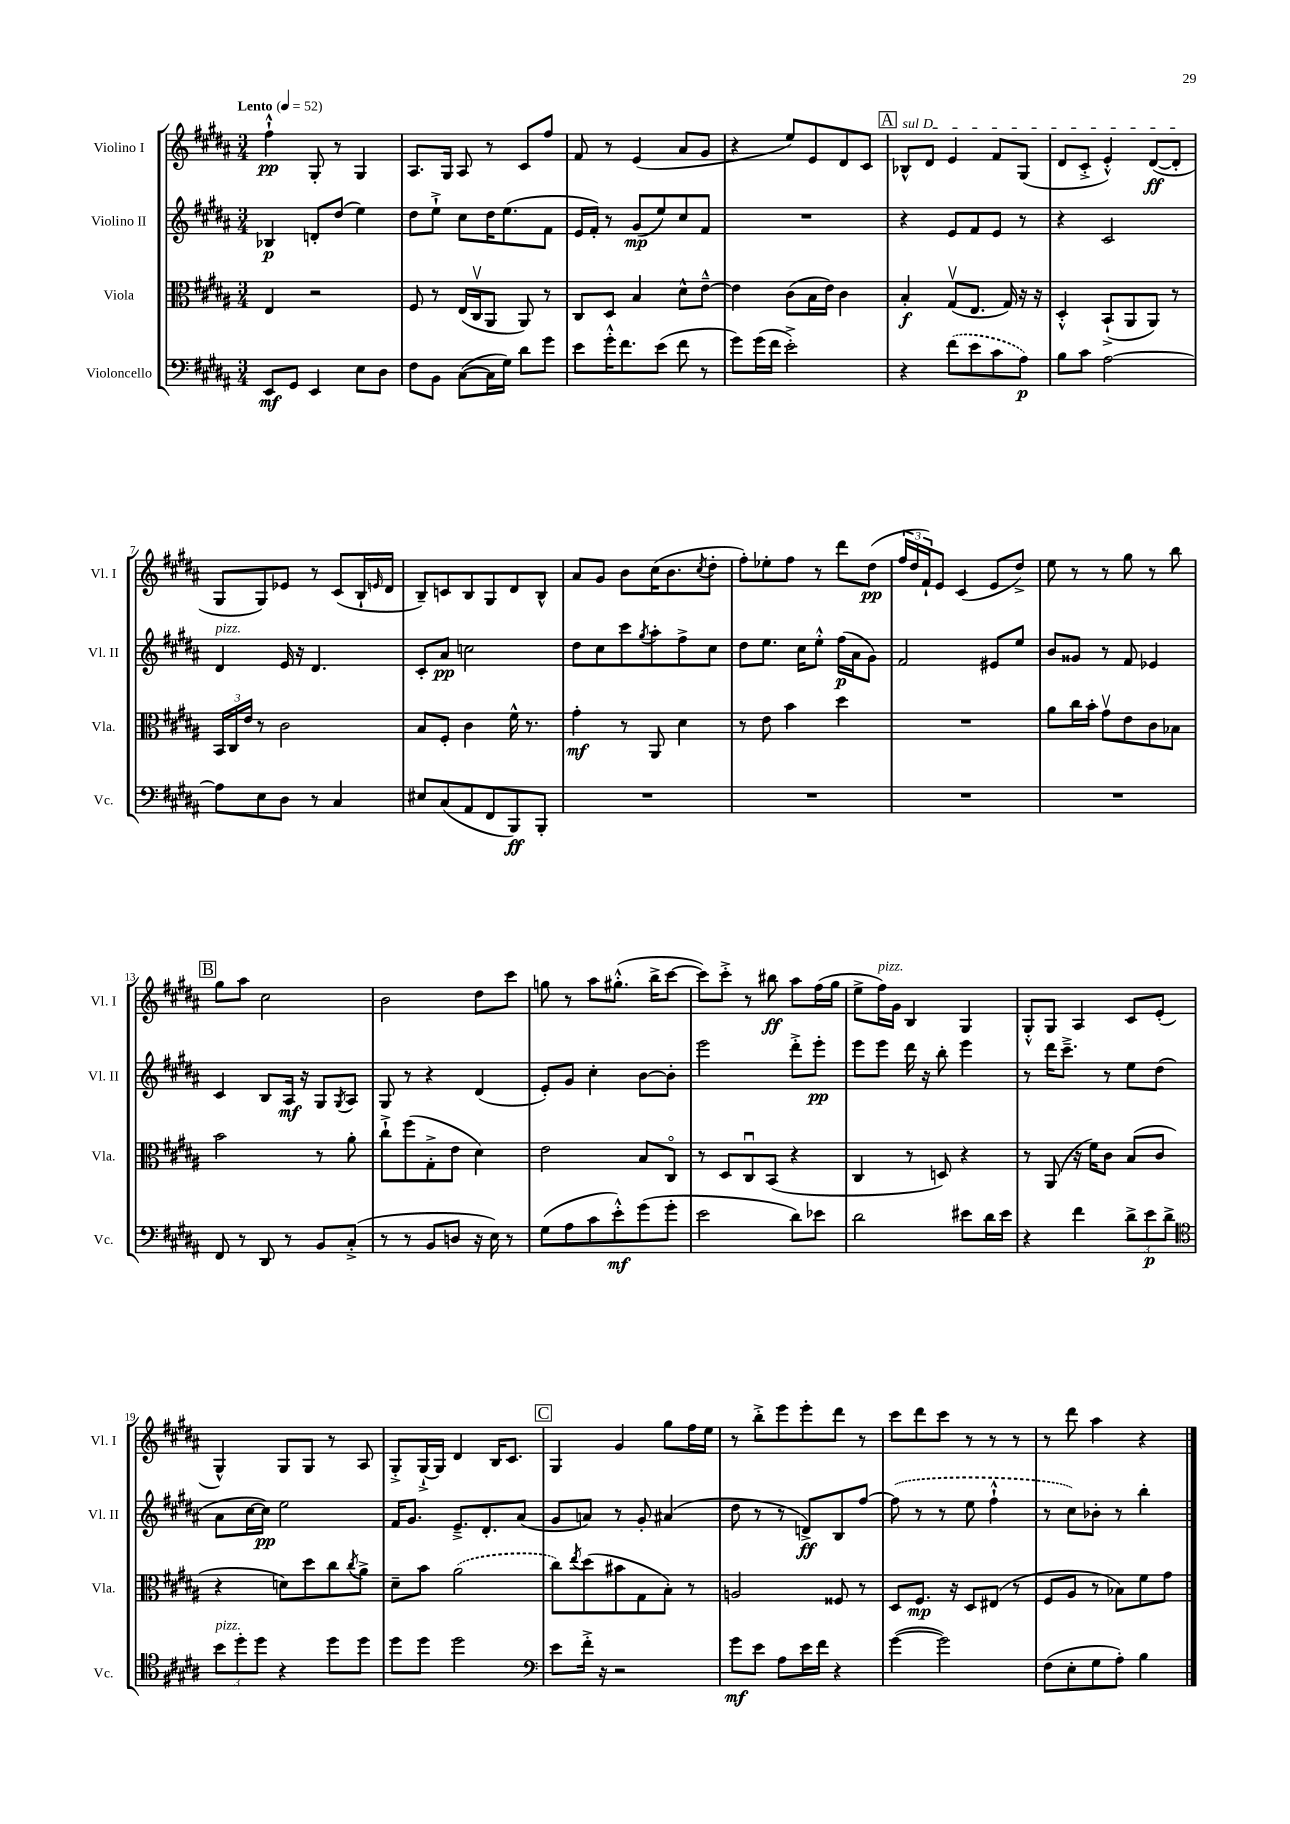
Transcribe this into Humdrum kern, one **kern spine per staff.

**kern	**kern	**kern	**kern
*staff4	*staff3	*staff2	*staff1
*clefF4	*clefC3	*clefG2	*clefG2
*k[f#c#g#d#a#]	*k[f#c#g#d#a#]	*k[f#c#g#d#a#]	*k[f#c#g#d#a#]
*M3/4	*M3/4	*M3/4	*M3/4
*MM52	*MM52	*MM52	*MM52
8EE	4E	4B-	4ff#`^^
8GG#	.	.	.
4EE	2r	8d'	8G#'
.	.	(8dd#	8r
8E	.	4ee)	4G#
8D#	.	.	.
=	=	=	=
8F#	8F#	8dd#	8.A#
8BB	8r	8ee`^	.
.	.	.	16G#
([8C#	(16E	8cc#	8A#
.	16C#v	.	.
16C#]	8AA#	16dd#	8r
16G#)	.	(8.ee	.
8d#	8AA#)	.	8c#
8g#	8r	8f#	8ff#
=	=	=	=
8e	8C#	16e	8f#
.	.	16f#')	.
16g#'^^	8D#	8r	8r
8.f#	.	.	.
.	4B	(8g#	(4e
(8e	.	8ee)	.
8f#	8d#^^	8cc#	8a#
8r	[8e~^^	8f#	8g#
=	=	=	=
8g#)	4e]	2.r	4r
(16g#	.	.	.
16f#	.	.	.
2e'^)	(8c#	.	8ee)
.	16B	.	8e
.	16e)	.	.
.	4c#	.	8d#
.	.	.	8c#
=	=	=	=
4r	4B'	4r	8B-^^
.	.	.	8d#
(8f#	(8G#v	8e	4e
8e	8.E	8f#	.
8c#	.	8e	8f#
.	16G#)	.	.
8A#)	16r	8r	(8G#
.	16r	.	.
=	=	=	=
8B	4D#'^^	4r	8d#
8c#	.	.	8c#'^
[2A#	(8BB`^	2c#	4e'^^)
.	8AA#	.	.
.	8AA#)	.	([8d#
.	8r	.	8d#']
=	=	=	=
8A#]	24BB	4d#	8G#
.	24C#	.	.
.	24e	.	.
8E	8r	.	8G#)
8D#	2c#	16e	8e-
.	.	16r	.
8r	.	4.d#	8r
4C#	.	.	(8c#
.	.	.	16B`
.	.	.	16qqe
.	.	.	16d#
=	=	=	=
8E#	8B	8c#'	8B~)
(8C#	8F#'	8a#	8c
8AA#	4c#	2cc	8B
8FF#	.	.	8G#
8BBB)	16f#^^	.	8d#
.	8.r	.	.
8BBB'	.	.	8B^^
=	=	=	=
2.r	4g#'	8dd#	8a#
.	.	8cc#	8g#
.	8r	8ccc#	8b
.	.	8qgg#	.
.	8AA#	8aa#'	(16cc#
.	.	.	8.b
.	4d#	8ff#^	.
.	.	.	8qcc#
.	.	8cc#	8dd#'
=	=	=	=
2.r	8r	8dd#	8ff#')
.	8e	8.ee	8ee-'
.	4b	.	8ff#
.	.	16cc#	.
.	.	8ee'^^	8r
.	4dd#	(16ff#	8ddd#
.	.	16a#	.
.	.	8g#)	(8dd#
=	=	=	=
2.r	2.r	2f#	24ff#
.	.	.	24dd#
.	.	.	24f#`)
.	.	.	8e
.	.	.	(4c#
.	.	8e#	8e
.	.	8ee	8dd#^)
=	=	=	=
2.r	8a#	8b	8ee
.	16cc#	8g##	8r
.	16b'	.	.
.	8g#v	8r	8r
.	8e	8f#	8gg#
.	8c#	4e-	8r
.	8B-	.	8bb
=	=	=	=
8FF#	2b	4c#	8gg#
8r	.	.	8aa#
8DD#	.	8B	2cc#
8r	.	16A#	.
.	.	16r	.
8BB	8r	8G#	.
.	.	8qG#	.
(8C#'^	8a#'	8A#	.
=	=	=	=
8r	8cc#`^	8G#	2b
8r	(8ff#	8r	.
8BB	8G#'^	4r	.
8D	8e	.	.
16r	4d#)	(4d#	8dd#
16E)	.	.	.
8r	.	.	8ccc#
=	=	=	=
(8G#	2e	8e')	8gg
8A#	.	8g#	8r
8c#	.	4cc#'	8aa#
8e'^^)	.	.	(8.gg#'^^
(8g#	8B	[8b	.
.	.	.	16bb^
8g#'	8C#o	8b']	[8ccc#
=	=	=	=
2e	8r	2eee	8ccc#])
.	8D#	.	8ccc#'^
.	8C#u	.	8r
.	(8BB	.	8bb#
8d#)	4r	8ddd#'^	8aa#
8e-	.	8eee'	(16ff#
.	.	.	16gg#
=	=	=	=
2d#	4C#	8eee	8ee^
.	.	8eee	16ff#)
.	.	.	16g#
.	8r	16ddd#	4B
.	.	16r	.
.	8D)	8bb'	.
8e#	4r	4eee	4G#
16d#	.	.	.
16e#	.	.	.
=	=	=	=
4r	8r	8r	8G#'^^
.	(8AA#	16ddd#	8G#
.	.	8.ccc#~^	.
4f#	16r	.	4A#
.	16f#)	.	.
.	8c#	8r	.
12d#^	(8B	8ee	8c#
12e	.	.	.
.	8c#	(8dd#	(8e'
12d#^	.	.	.
=	=	=	=
*clefC4	*	*	*
12b	4r	8a#	4G#^^)
12dd#'	.	.	.
.	.	[16cc#	.
12dd#	.	.	.
.	.	16cc#])	.
4r	8d)	2ee	8G#
.	8dd#	.	8G#
8dd#	8cc#	.	8r
.	8qcc#	.	.
8dd#	8a#^	.	8A#
=	=	=	=
8dd#	8d#~	16f#	8G#'^
.	.	8.g#	.
8dd#	8b	.	[16G#`^
.	.	.	16G#]
2dd#	(2a#	8.e~^	4d#
.	.	8.d#'	.
.	.	.	16B
.	.	.	8.c#
.	.	(8a#	.
=	=	=	=
*clefF4	*	*	*
8e	8cc#)	8g#	4G#
.	8qee	.	.
16f#'^	(8dd#	8a)	.
16r	.	.	.
2r	8b#	8r	4g#
.	8G#	8g#'	.
.	8B')	(4a#	8gg#
.	8r	.	16ff#
.	.	.	16ee
=	=	=	=
8g#	2A	8dd#	8r
8e	.	8r	8bb'^
8A#	.	8r	8eee
16e	.	8d^)	8eee'
16f#	.	.	.
4r	8F##	8B	8ddd#
.	8r	[8ff#	8r
=	=	=	=
([4g#	8D#	(8ff#]	8ccc#
.	8.F#	8r	8ddd#
2g#])	.	8r	8ccc#
.	16r	.	.
.	8D#	8ee	8r
.	(8E#	4ff#`^^	8r
.	8r	.	8r
=	=	=	=
(8F#	8F#	8r	8r
8E'	8A#	8cc#)	8ddd#
8G#	8r	8b-'	4aa#
8A#')	8B-)	8r	.
4B	8f#	4bb'	4r
.	8g#	.	.
==	==	==	==
*-	*-	*-	*-
